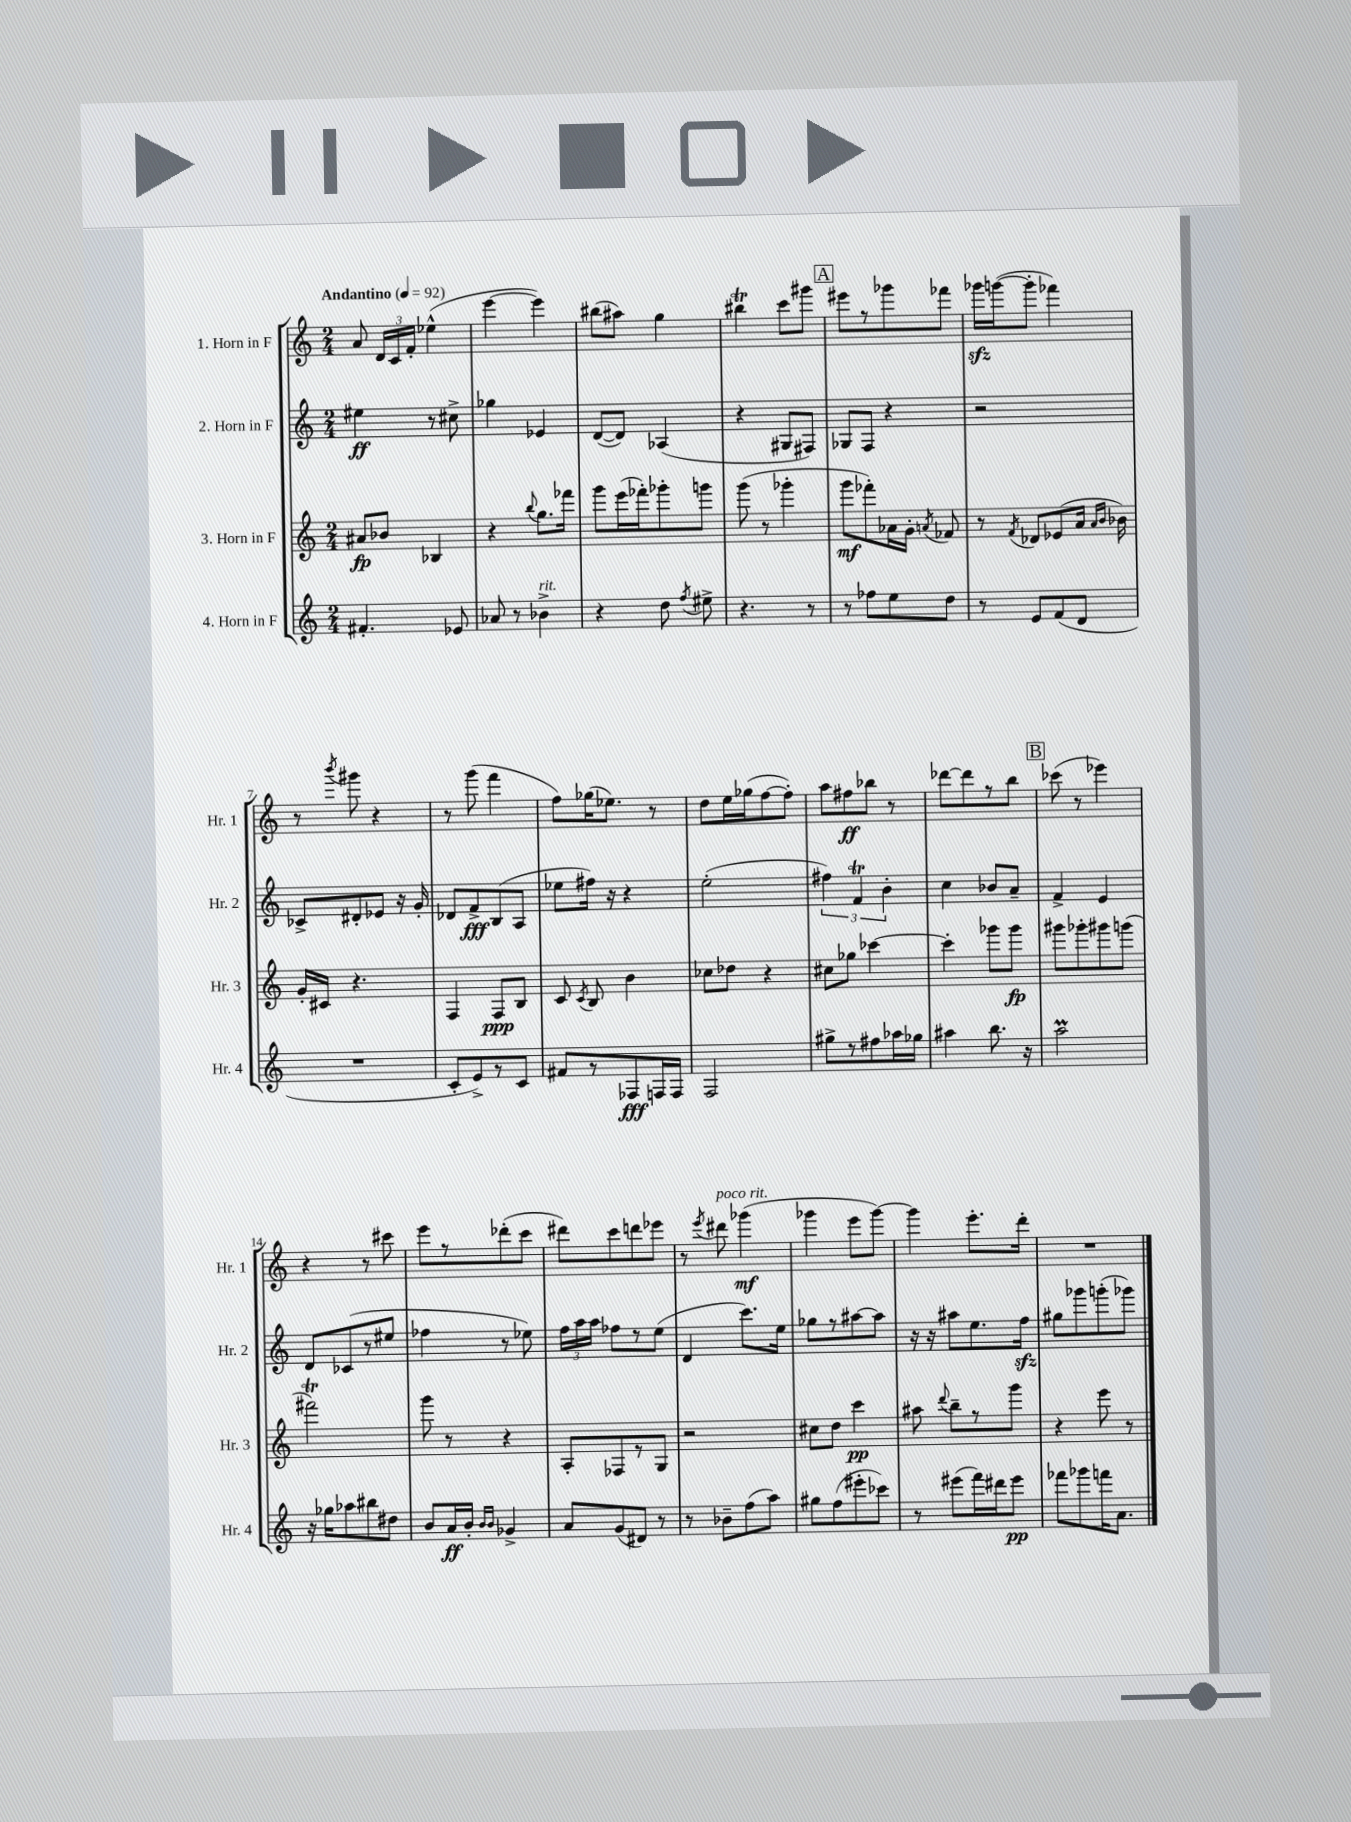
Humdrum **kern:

**kern	**kern	**kern	**kern
*staff4	*staff3	*staff2	*staff1
*clefG2	*clefG2	*clefG2	*clefG2
*k[]	*k[]	*k[]	*k[]
*M2/4	*M2/4	*M2/4	*M2/4
*MM92	*MM92	*MM92	*MM92
4.f#'	8a#	4ee#	8a
.	8b-	.	24d
.	.	.	24c
.	.	.	24f'
.	4B-	8r	(4ee-^^
8e-	.	8cc#^	.
=	=	=	=
8a-	4r	4gg-	[4eee
8r	.	.	.
.	8qqbb	.	.
4b-^	8.gg	4e-	4eee])
.	16fff-	.	.
=	=	=	=
4r	8ggg	([8d	(8bb#
.	(16eee	8d])	8aa#)
.	16fff-')	.	.
8dd	8ggg-'	(4A-	4gg
8qff	.	.	.
8ee#^	8ggg	.	.
=	=	=	=
4.r	(8ggg	4r	4bb#
.	8r	.	.
.	4ggg-'	8G#	8ccc
8r	.	8F#)	8ggg#
=	=	=	=
8r	8ggg	8G-	8eee#
8ff-	8fff-')	8F	8r
8ee	16a-	4r	8ggg-
.	16g'	.	.
.	8qa	.	.
8dd	8f-	.	8fff-
=	=	=	=
8r	8r	2r	16ggg-
.	.	.	([16ggg
.	8qf	.	.
8e	8d-	.	8ggg']
(8f	(8e-	.	4fff-)
8d	16a	.	.
.	16qqa	.	.
.	16qqb	.	.
.	16b-)	.	.
=	=	=	=
2r	16g'	8c-^	8r
.	16c#	.	.
.	.	.	8qbbb
.	4.r	8d#'	8ggg#
.	.	8e-	4r
.	.	16r	.
.	.	16g'	.
=	=	=	=
8c'	4F	8d-	8r
8e^)	.	8f^	(8ggg
8r	8F	(8B	4fff
8c	8B	8A	.
=	=	=	=
8f#	8c	8ee-	8ff)
.	8qc	.	.
8r	8B	16ff#)	(16gg-
.	.	16r	8.ee-)
8F-	4b	4r	.
16F	.	.	8r
16F	.	.	.
=	=	=	=
2F	8cc-	(2ee'	8dd
.	8dd-	.	16ee
.	.	.	(16gg-
.	4r	.	[8ff
.	.	.	8ff'])
=	=	=	=
8gg#^	8cc#	6ff#)	8aa
8r	8gg-	.	8ff#
.	.	6f	.
8ff#	[4ccc-	.	8bb-
.	.	6b'	.
16aa-	.	.	8r
16gg-	.	.	.
=	=	=	=
4aa#	4ccc-']	4cc	[8ddd-
.	.	.	8ddd-]
8.bb	8ggg-	8b-	8r
.	8ggg-	8a~	8bb
16r	.	.	.
=	=	=	=
2aa	8ggg#	4f^	(8ccc-
.	8ggg-'	.	8r
.	8ggg#	4e	4eee-)
.	(8ggg	.	.
=	=	=	=
16r	2fff#)	8d	4r
16gg-	.	.	.
8aa-	.	(8c-	.
8bb#	.	8r	8r
8dd#	.	8ee#	8ccc#
=	=	=	=
8b	8ggg	4ff-	8eee
16a	8r	.	8r
16b'	.	.	.
16qqb	.	.	.
16qqb	.	.	.
4g-^	4r	8r	(8ddd-'
.	.	8ee-)	8ccc
=	=	=	=
8a	8A'	24ff	8ddd#)
.	.	24aa	.
.	.	24aa	.
(8g	8F-	8ff-	8ccc
8d#)	8r	8r	8ddd
8r	8G	(8ee	8eee-
=	=	=	=
8r	2r	4d	8r
.	.	.	8qeee
8b-~	.	.	8ddd#
(8ff	.	8.ccc)	(4ggg-
8aa)	.	.	.
.	.	16ee	.
=	=	=	=
8gg#	8cc#	8gg-	4ggg-
(8ff	8dd	8r	.
8eee#'	4ccc	[8aa#	8eee
8ccc-)	.	8aa#]	[8ggg-)
=	=	=	=
8r	8aa#	16r	4ggg-]
.	.	16r	.
.	8qqddd	.	.
(8eee#	8bb~	8aa#	.
16fff)	8r	8.ee	8.eee'
16ddd#	.	.	.
8eee#	8ggg	.	.
.	.	16ff	16ddd'
=	=	=	=
8fff-	4r	8gg#	2r
8ggg-	.	8ggg-	.
16fff	8eee	(8ggg'	.
8.a	.	.	.
.	8r	8ggg-)	.
==	==	==	==
*-	*-	*-	*-
